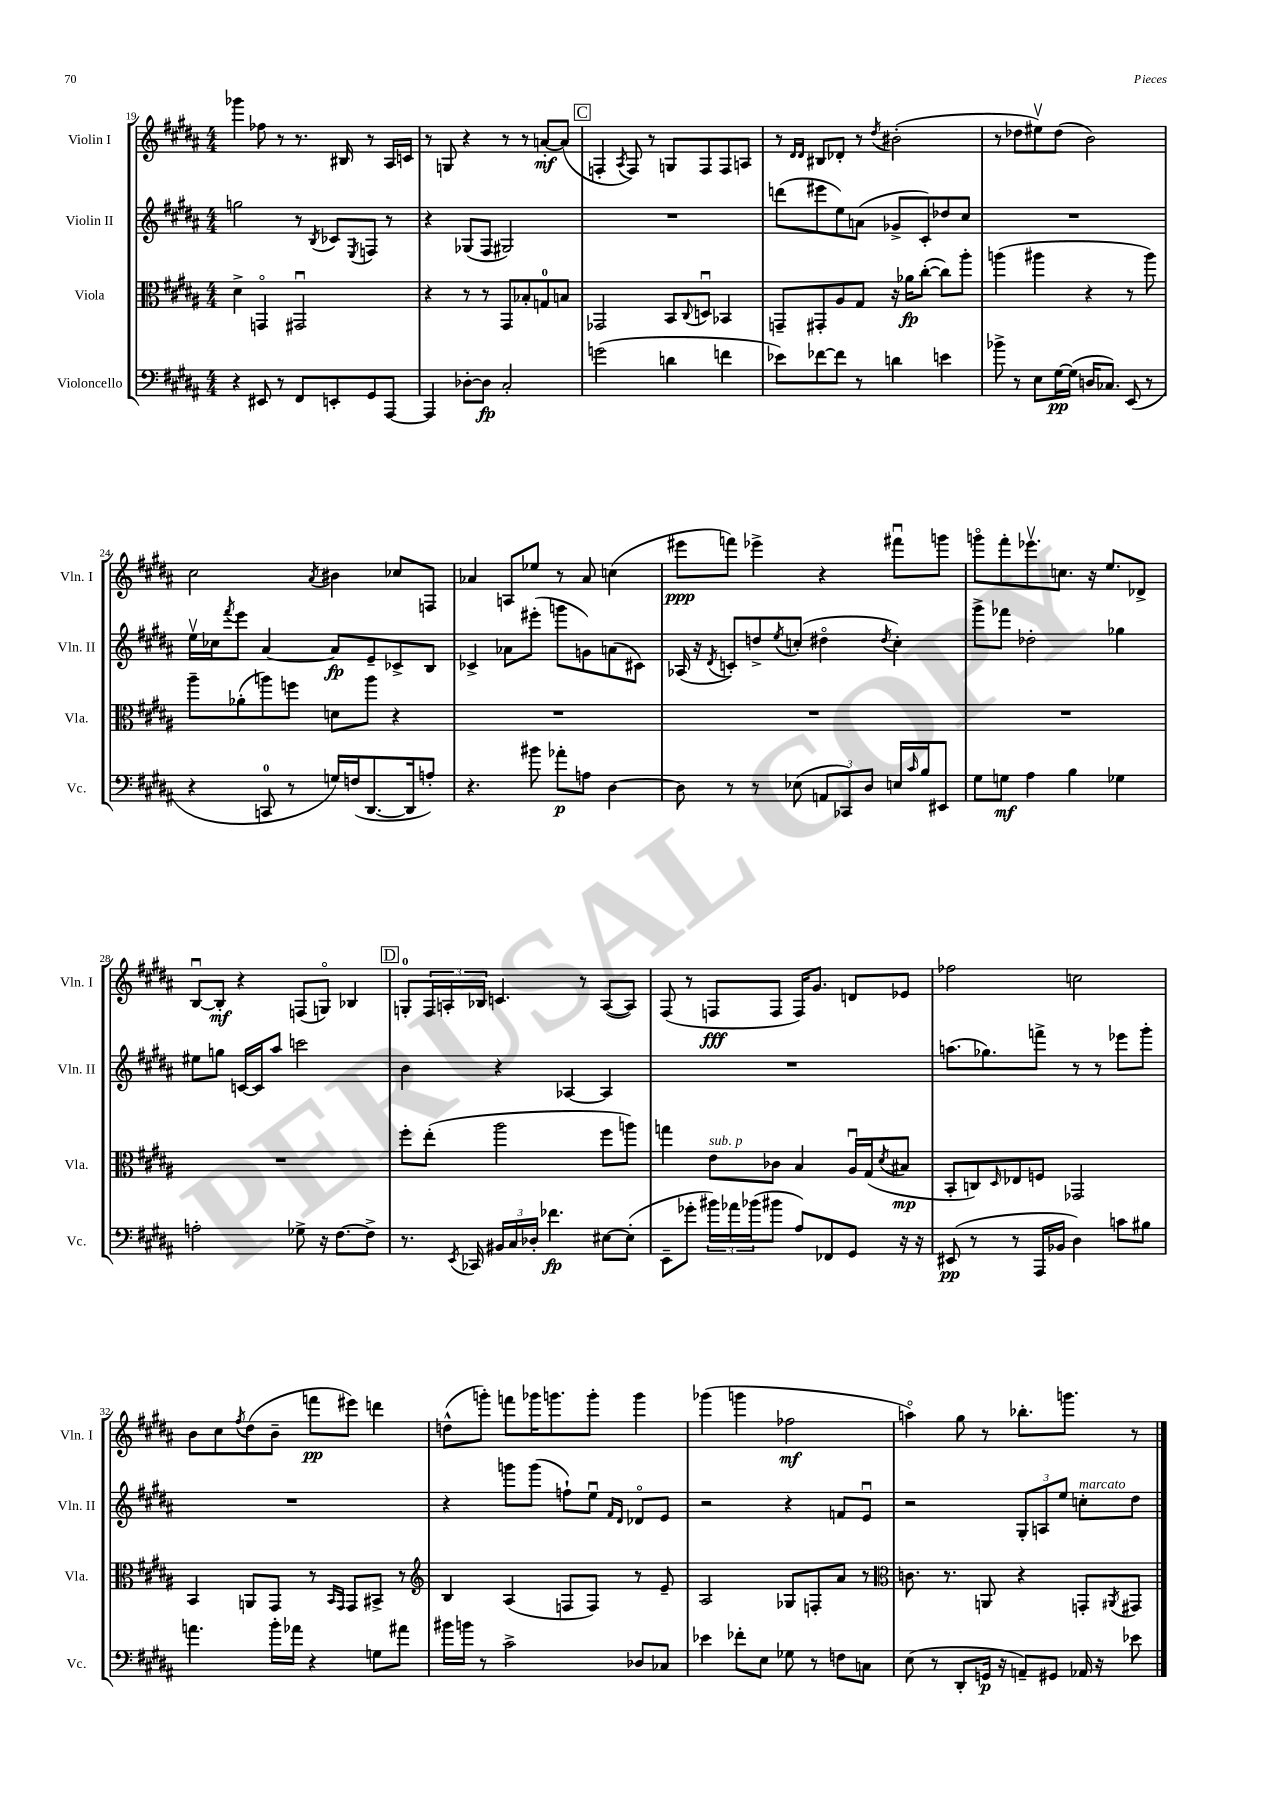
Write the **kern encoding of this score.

**kern	**kern	**kern	**kern
*staff4	*staff3	*staff2	*staff1
*clefF4	*clefC3	*clefG2	*clefG2
*k[f#c#g#d#a#]	*k[f#c#g#d#a#]	*k[f#c#g#d#a#]	*k[f#c#g#d#a#]
*M4/4	*M4/4	*M4/4	*M4/4
4r	4d#^\	2gg\	4ggg-\
8EE#/	4GGo/	.	8ff-\
8r	.	.	8r
8FF#/L	2GG#u/	8r	8.r
.	.	8qB/	.
8EE'/	.	8c-/L	.
.	.	.	16B#/
.	.	8qE/	.
8GG#/	.	8F/J	8r
[8AAA#/J	.	8r	16A#/LL
.	.	.	16c/JJ
=	=	=	=
4AAA#/]	4r	4r	8r
.	.	.	8G/
[8D-'\L	8r	(8G-/L	4r
8D-\]J	8r	8F#/J	.
2C#'/	8GG#/L	2G#/)	8r
.	8B-'/	.	8r
.	8G/	.	[8a'/L
.	8B/J	.	(8a/]J
=	=	=	=
(2g\	2GG-/	1r	4F'/
.	.	.	8qA#/
.	.	.	8F/)
.	.	.	8r
4d\	8BB/L	.	8G/L
.	8qqC#/	.	.
.	8Du/J	.	8F/
4f\	4BB-/	.	8F/
.	.	.	8A/J
=	=	=	=
8e-\L)	8GG~/L	(8ddd\L	8r
.	.	.	16qqd#/LL
.	.	.	16qqd#/JJ
[8f-\	8GG#'/	8eee#\	8B#/L
8f-\]J	8A#/	8ee\)	8d-'/J
8r	8G#/J	(8a\J	8r
.	.	.	8qdd#/
4d\	16r	8g-^/L	(2b#'\
.	16a-\LK	.	.
.	([8cc#'\J	8c#'/)	.
4e\	8cc#\]L)	8dd-/	.
.	8aa#'\J	8cc#/J	.
=	=	=	=
8b-^\	(4aa\	1r	8r
8r	.	.	8dd-\L
8E\L	4aa#\	.	8ee#v\)
[16G#\L	.	.	(8dd-\J
(16G#\]JJ	.	.	.
16D/LK	4r	.	2b\)
8.C-/J)	.	.	.
(8EE/	8r	.	.
8r	8aa#\)	.	.
=	=	=	=
4r	8aa#~\L	16eev\LL	2cc#\
.	.	16cc-\J	.
.	.	8qfff#/	.
.	(8a-'\	8eee\J	.
8CC/	8aa\)	[4a#/	.
8r	8ff\J	.	.
.	.	.	8qa#/
16G/LL)	8d\L	8a#/]L	4b#\
(16F/J	.	.	.
[8.DD#/	8aa\J	8e~/	.
.	4r	8c-^/	8cc-/L
16DD#/]k	.	.	.
8A'/J)	.	8B/J	8F/J
=	=	=	=
4.r	1r	4c-^/	4a-/
.	.	8a-\L	8A/L
8b#\	.	(8eee#'\J	8ee-/J
8a-'\L	.	8ggg\L	8r
8A\J	.	8g\)	8a-/
[4D#\	.	(8a\	(4cc\
.	.	8c#\J)	.
=	=	=	=
8D#\]	1r	(16A-/	8eee#\L
.	.	16r	.
.	.	8qd#/	.
8r	.	8c'/L)	8fff\J)
8r	.	8dd^/	4eee-^\
.	.	8qee/	.
(8E-\	.	(8cc'/J	.
12AA/L	.	4dd#o\	4r
12CC-/)	.	.	.
12D#/J	.	.	.
.	.	8qdd#/	.
16E/LL	.	4cc'\)	8fff#u\L
16qqc#/	.	.	.
16B/J	.	.	.
8EE#/J	.	.	8ggg\J
=	=	=	=
8G#\L	1r	8ggg#^\L	8gggo\L
8G\J	.	8fff-\J	8fff#'\
4A#\	.	2dd-'\	8.eee-v\
.	.	.	8.cc\J
4B\	.	.	.
.	.	.	16r
.	.	.	8.ee/L
4G-\	.	4gg-\	.
.	.	.	8d-^/J
=	=	=	=
2A'\	1r	8ee#\L	[8Bu/L
.	.	8gg\J	8B'/]J
.	.	[16c/LL	4r
.	.	16c/]J	.
.	.	8aa#/J	.
8G-^\	.	2ccc\	(8F/L
16r	.	.	8Go/J)
[8.F#\L	.	.	.
.	.	.	4B-/
8F#^\]J	.	.	.
=	=	=	=
8.r	8ff#'\L	4b\	8G'/L
.	(8ee'\J	.	24F#/L
.	.	.	24A'/
8qEE/	.	.	.
16CC-/	.	.	.
.	.	.	24B-/JJ
24BB#/LL	2aa#\	4r	4.c/
24C#/	.	.	.
24D-'/JJ	.	.	.
4.f-\	.	.	.
.	.	[4A-/	.
.	.	.	8r
[8E#\L	8ff#\L	4A-/]	([8A/L
(8E#'\]J	8aa\J)	.	8A/]J)
=	=	=	=
8EE~\L	4gg\	1r	(8F#/
8g-'\J	.	.	8r
24b#\LL)	8e\L	.	8F/L
24a-\	.	.	.
(24b-\J	.	.	.
8b#\J	8c-\J	.	8F/J
8A#/L)	4B/	.	16F/LK)
.	.	.	8.g#/J
8FF-/	.	.	.
8GG#/J	16A#u/LL	.	8d/L
.	(16G#/J	.	.
.	8qd#/	.	.
16r	8B#/J	.	8e-/J
16r	.	.	.
=	=	=	=
(8EE#/	8BB'/L	(8.aa\L	2ff-\
8r	8C/)	.	.
.	.	8.gg-\)	.
.	16qqD#/	.	.
8r	8E-/	.	.
16AAA#/LL	8F/J	8fff^\J	.
16BB-/JJ	.	.	.
4D#\)	2GG-/	8r	2cc\
.	.	8r	.
8c\L	.	8eee-\L	.
8B#\J	.	8ggg#'\J	.
=	=	=	=
4.a\	4BB/	1r	8b\L
.	.	.	8cc#\
.	.	.	8qff#/
.	8AA/L	.	(8dd#\
16b'\LL	8GG#/J	.	8b~\J
16a-\JJ	.	.	.
4r	8r	.	8fff\L
.	16qqBB/LL	.	.
.	16qqGG#/JJ	.	.
.	8GG#/L	.	8eee#\J)
8G\L	8BB#^/J	.	4ddd\
8a#\J	8r	.	.
=	=	=	=
*	*clefG2	*	*
16b#\LL	4B/	4r	(8dd^^\L
16b\JJ	.	.	.
8r	.	.	8ggg'\J)
2c#^\	(4A#/	8ggg\L	8fff\L
.	.	(8ggg\J	16ggg-\K
.	.	.	8.ggg\
.	8F/L	8ff`\L)	.
.	8F/J)	8eeu\J	8ggg'\J
.	.	16qqf#/LL	.
.	.	16qqd#/JJ	.
8D-/L	8r	8d-o/L	4ggg\
8C-/J	8e~/	8e/J	.
=	=	=	=
4e-\	2A#/	2r	(4ggg-\
8f-'\L	.	.	4ggg\
8E\J	.	.	.
8G-\	8G-/L	4r	2ff-\
8r	8F'/	.	.
8F\L	8a#/J	8f/L	.
8C\J	8r	8eu/J	.
=	=	=	=
*	*clefC3	*	*
(8E\	8.c\	2r	4aao\)
8r	.	.	.
.	8.r	.	.
8DD#'/L	.	.	8gg#\
16GG/Jk	8AA/	.	8r
16r	.	.	.
8AA~/L)	4r	12G#'/L	8.bb-'\L
.	.	12A/	.
8GG#/J	.	.	.
.	.	12ee/J	.
.	.	.	8.ggg\J
16AA-/	8GG'/L	8cc'\L	.
16r	.	.	.
.	8qAA#/	.	.
8e-\	8GG#/J	8dd#\J	8r
==	==	==	==
*-	*-	*-	*-
